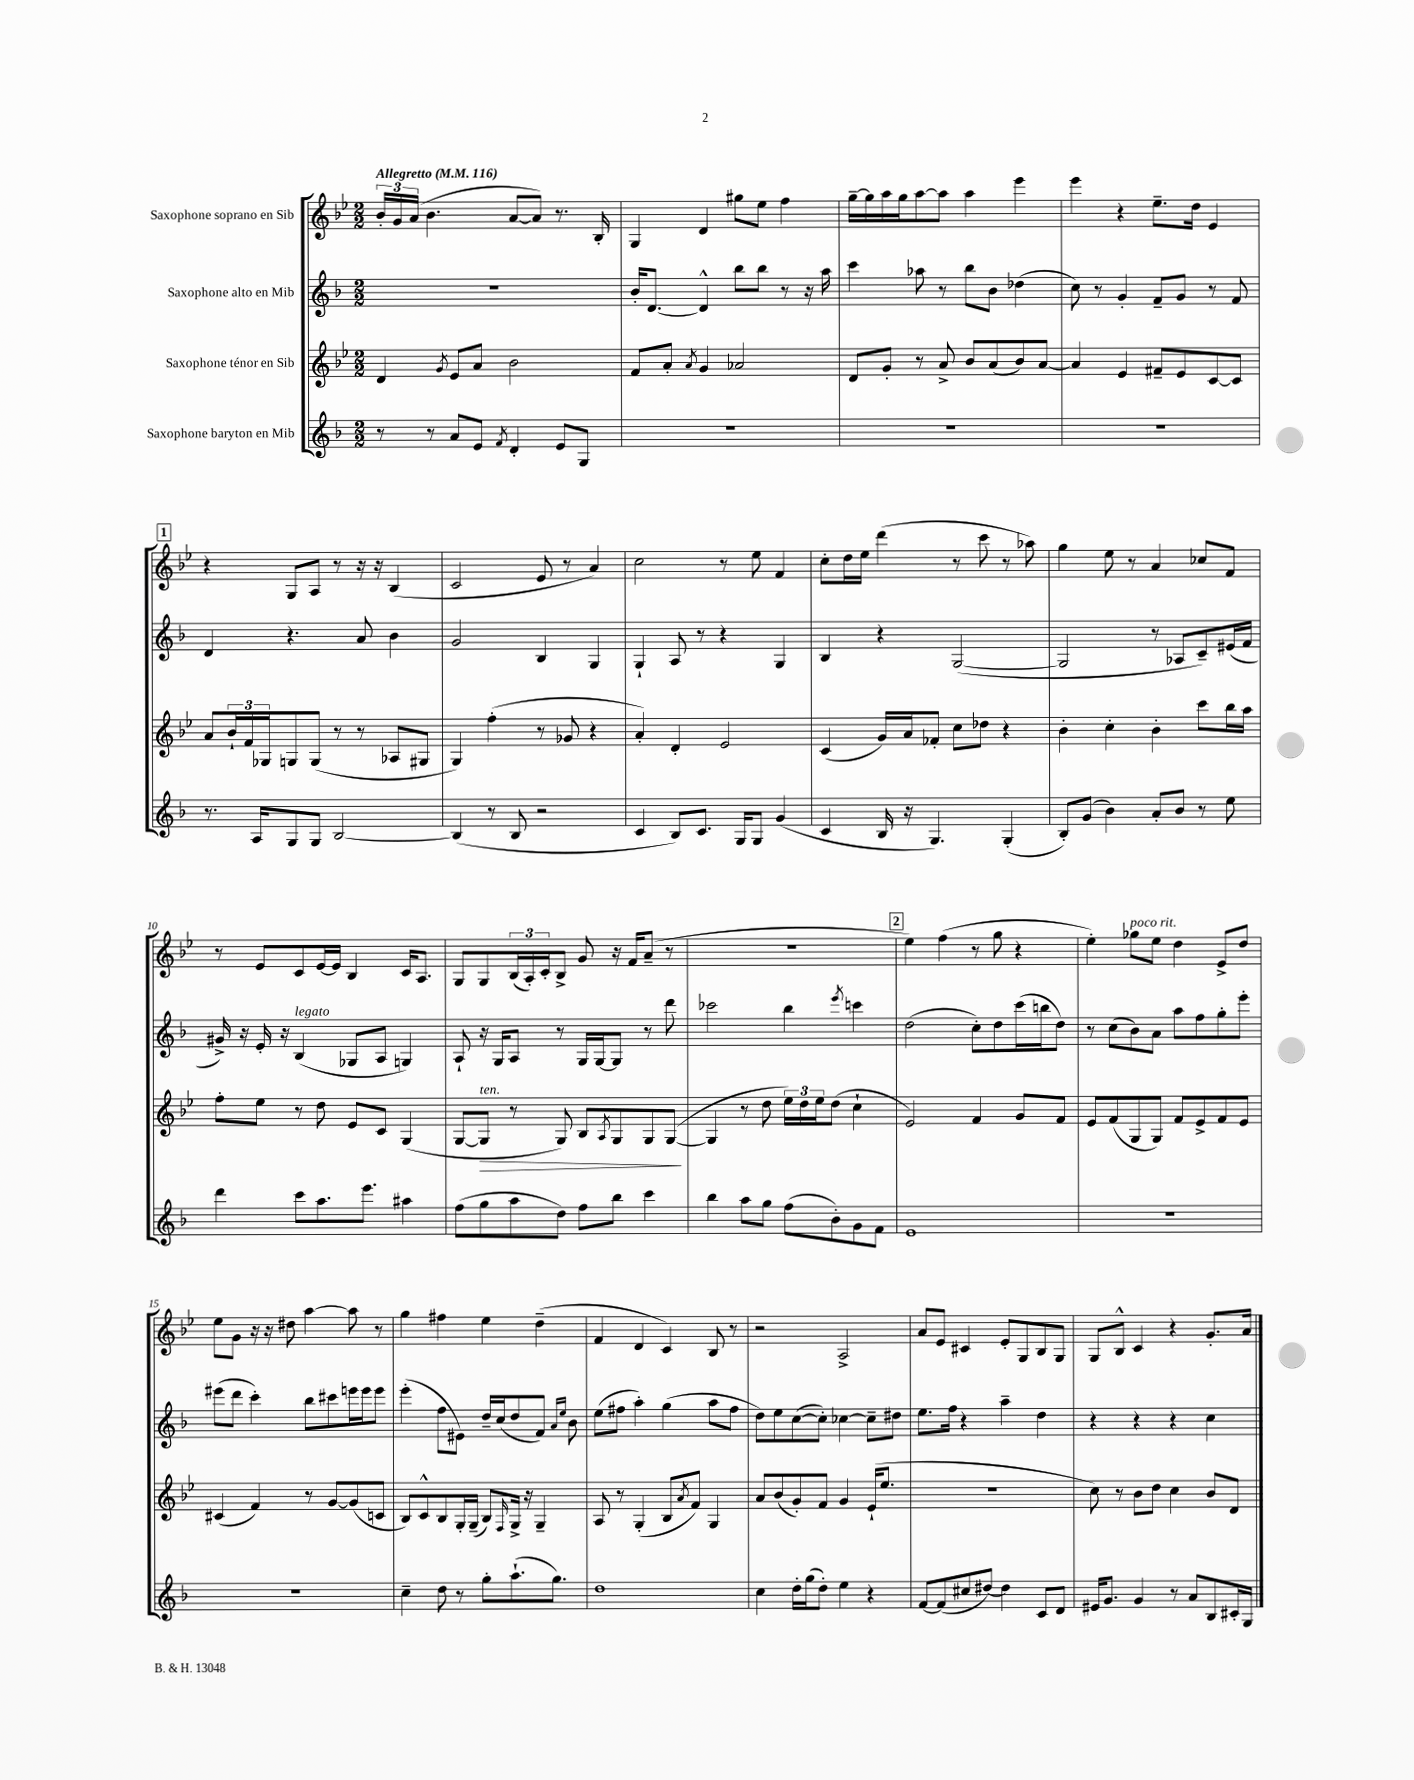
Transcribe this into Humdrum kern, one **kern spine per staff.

**kern	**kern	**dynam	**kern	**kern
*part4	*part3	*part3	*part2	*part1
*staff4	*staff3	*staff3	*staff2	*staff1
*I"Saxophone baryton en Mib	*I"Saxophone ténor en Sib	*	*I"Saxophone alto en Mib	*I"Saxophone soprano en Sib
*clefG2	*clefG2	*	*clefG2	*clefG2
*k[b-]	*k[b-e-]	*	*k[b-]	*k[b-e-]
*M2/2	*M2/2	*	*M2/2	*M2/2
*MM116	*MM116	*	*MM116	*MM116
=1	=1	=1	=1	=1
!	!	!	!	!LO:TX:a:B:t=Allegretto
8r	4d/	.	1r	24b-'/LL
.	.	.	.	24g/
.	.	.	.	(24a/JJ
8r	.	.	.	4.b-\
.	8qg/	.	.	.
8a/L	8e-/L	.	.	.
8e/J	8a/J	.	.	.
8qf/	.	.	.	.
4d'/	2b-\	.	.	[8a/L
.	.	.	.	8a/J])
8e/L	.	.	.	8.r
8G/J	.	.	.	.
.	.	.	.	16B-'/
=2	=2	=2	=2	=2
1r	8f/L	.	16b-'/KL	4G/
.	.	.	[8.d/J	.
.	8a'/J	.	.	.
.	8qa/	.	.	.
.	4g/	.	4d^^/]	4d/
.	2a-X/	.	8bb-\L	8gg#X\L
.	.	.	8bb-\J	8ee-\J
.	.	.	8r	4ff\
.	.	.	16r	.
.	.	.	16aa\	.
=3	=3	=3	=3	=3
1r	8d/L	.	4ccc\	[16gg~\LL
.	.	.	.	16gg\]
.	8g'/J	.	.	16aa\
.	.	.	.	16gg\J
.	8r	.	8aa-X\	[8aa\
.	8a^/	.	8r	8aa\J]
.	8b-/L	.	8bb-\L	4aa\
.	(8a/	.	8b-\J	.
.	8b-/)	.	(4dd-X\	4eee-\
.	[8a/J	.	.	.
=4	=4	=4	=4	=4
1r	4a/]	.	8cc\)	4eee-\
.	.	.	8r	.
.	4e-/	.	4g'/	4r
.	8f#X~/L	.	8f~/L	8.ee-~\L
.	8e-/	.	8g/J	.
.	.	.	.	16dd\Jk
.	[8c/	.	8r	4e-/
.	8c/J]	.	8f/	.
!!LO:LB:g=z
!!LO:REH:place=s1:t=1
=5	=5	=5	=5	=5
8.r	8a/L	.	4d/	4r
.	24b-`/L	.	.	.
.	24f/	.	.	.
16A/KL	.	.	.	.
.	24G-X/J	.	.	.
8G/	8Gn/	.	4.r	8G/L
8G/J	(8G/J	.	.	8A/J
[2B-/	8r	.	.	8r
.	8r	.	8a/	16r
.	.	.	.	16r
.	8A-X/L	.	4b-\	(4B-/
.	8G#X/J	.	.	.
=6	=6	=6	=6	=6
(4B-/]	4G/)	.	2g/	2c/
8r	(4ff'\	.	.	.
8B-/	.	.	.	.
2r	8r	.	4B-/	8e-/
.	8g-X/	.	.	8r
.	4r	.	4G/	4a/)
=7	=7	=7	=7	=7
4c/	4a'/)	.	4G`/	2cc\
8B-/L)	4d'/	.	8A/	.
8.c/J	.	.	8r	.
.	2e-/	.	4r	8r
16G/KL	.	.	.	.
8G/J	.	.	.	8ee-\
(4g/	.	.	4G/	4f/
=8	=8	=8	=8	=8
4c/	(4c/	.	4B-/	8cc'\L
.	.	.	.	16dd\L
.	.	.	.	16ee-\JJ
16B-/	16g/LL)	.	4r	(4ddd\
16r	16a/J	.	.	.
4.G/)	8f-X'/J	.	.	.
.	8cc\L	.	([2G/	8r
.	8dd-X\J	.	.	8ccc\
(4G'/	4r	.	.	8r
.	.	.	.	8aa-X\)
=9	=9	=9	=9	=9
8B-'/L)	4b-'\	.	2G/]	4gg\
(8g/J	.	.	.	.
4b-\)	4cc'\	.	.	8ee-\
.	.	.	.	8r
8a'/L	4b-'\	.	8r	4a/
8b-/J	.	.	8A-X/L	.
8r	8ccc\L	.	8c~/)	8cc-X/L
8ee\	16bb-\L	.	(16e#X/L	8f/J
.	16aa\JJ	.	16f/JJ	.
!!LO:LB:g=z
=10	=10	=10	=10	=10
4ddd\	8ff'\L	.	16g#X^/)	8r
.	.	.	16r	.
.	8ee-\J	.	16e'/	8e-/L
.	.	.	16r	.
!	!	!	!LO:TX:a:i:t=legato	!
8ccc\L	8r	.	(4B-/	8c/
8.aa\	8dd\	.	.	[16e-/L
.	.	.	.	16e-/JJ]
.	8e-/L	.	8G-X/L	4B-/
8.eee\J	.	.	.	.
.	8c/J	.	8A/J	.
4aa#X\	(4G/	.	4Gn/)	16c/KL
.	.	.	.	8.A/J
=11	=11	=11	=11	=11
(8ff\L	[8G/L	.	8A`/	8G/L
!	!LO:TX:a:i:t=ten.	!	!	!
!	!	!LO:HP:b	!	!
8gg\	8G/J]	>	16r	8G/
.	.	.	16G/KL	.
8aa\	8r	.	8A/J	(24B-/L
.	.	.	.	24A'/)
.	.	.	.	24c'/J
8dd\J)	8G/)	.	8r	8B-^/J
8ff\L	8B-/L	.	16G/LL	8g/
.	.	.	[16G/J	.
.	8qA/	.	.	.
8bb-\J	8G/	.	8G/J]	16r
.	.	.	.	16f/KL
4ccc\	8G/	.	8r	(8a~/J
.	([8G/J	.	8ddd\	8r
.	.	]	.	.
=12	=12	=12	=12	=12
4bb-\	4G/]	.	2ccc-X\	1r
8aa\L	8r	.	.	.
8gg\J	8dd\	.	.	.
(8ff\L	24ee-\LL)	.	4bb-\	.
.	24dd\	.	.	.
.	24ee-\J	.	.	.
8b-'\)	(8dd\J	.	.	.
.	.	.	8qeee/	.
8g\	4cc`\	.	4cccn\	.
8f\J	.	.	.	.
!!LO:REH:place=s1:t=2
=13	=13	=13	=13	=13
1e	2e-/)	.	(2dd\	4ee-\)
.	.	.	.	(4ff\
.	4f/	.	8cc'\L)	8r
.	.	.	8dd\	8gg\
.	8g/L	.	(16ccc\L	4r
.	.	.	16bbn\J	.
.	8f/J	.	8dd\J)	.
=14	=14	=14	=14	=14
1r	8e-/L	.	8r	4ee-'\)
.	(8f/	.	(8cc\L	.
!	!	!	!	!LO:TX:a:i:t=poco rit.
.	8G/	.	8b-\)	8gg-X\L
.	8G/J)	.	8a\J	8ee-\J
.	8f/L	.	8aa\L	4dd\
.	8e-^/	.	8ff\	.
.	8f/	.	8gg'\	8e-^/L
.	8e-/J	.	8eee'\J	8dd/J
!!LO:LB:g=z
=15	=15	=15	=15	=15
1r	(4c#X/	.	(8eee#X\L	8ee-\L
.	.	.	8ddd\J	8g\J
.	4f/)	.	4ccc'\)	16r
.	.	.	.	16r
.	.	.	.	8dd#X\
.	8r	.	8bb-\L	[4aa\
.	[8g/L	.	8ccc#X\	.
.	(8g/]	.	16eeen\L	8aa\]
.	.	.	16eee\J	.
.	8cn/J	.	8eee\J	8r
=16	=16	=16	=16	=16
4cc~\	8B-/L)	.	(4eee'\	4gg\
.	8c^^/	.	.	.
8dd\	8B-/	.	8ff\L	4ff#X\
8r	16G'/L	.	8e#X\J)	.
.	(16G~/JJ	.	.	.
8gg'\L	8B-/L)	.	16dd~/LL	4ee-\
.	.	.	(16cc/J	.
.	16qqF/	.	.	.
(8.aa`\	16G^/Jk	.	8dd/	.
.	16r	.	.	.
.	4G~/	.	8f/J)	(4dd~\
8.gg\J)	.	.	.	.
.	.	.	16qqa/LL	.
.	.	.	16qqee/JJ	.
.	.	.	8b-\	.
=17	=17	=17	=17	=17
1dd	8A/	.	(8ee\L	4f/
.	8r	.	8ff#X\J	.
.	(4G'/	.	4aa'\)	4d/
.	8B-/L	.	(4gg\	4c/)
.	8qa/	.	.	.
.	8f/J)	.	.	.
.	4G/	.	8aa\L	8B-/
.	.	.	8ff#\J	8r
=18	=18	=18	=18	=18
4cc\	8a/L	.	8dd\L)	2r
.	(8b-/	.	8ee\	.
16dd'\LL	8g'/)	.	([8cc\	.
(16gg\J	.	.	.	.
8dd'\J)	8f/J	.	8cc'\J])	.
4ee\	4g/	.	[4cc-X\	2A^/
4r	(16e-`/KL	.	8cc-~\L]	.
.	8.ee-/J	.	.	.
.	.	.	8dd#X\J	.
=19	=19	=19	=19	=19
[8f/L	1r	.	8.ee\L	8a/L
(8f/]	.	.	.	8e-/J
.	.	.	16ff\Jk	.
8cc#X/	.	.	4r	4c#X/
[8dd#X/J)	.	.	.	.
4dd#\]	.	.	4aa~\	8e-'/L
.	.	.	.	8G/
8c/L	.	.	4dd\	8B-/
8d/J	.	.	.	8G/J
=20	=20	=20	=20	=20
16e#X/KL	8cc\)	.	4r	8G/L
8.g/J	.	.	.	.
.	8r	.	.	8B-^^/J
4g/	8b-\L	.	4r	4c/
.	8dd\J	.	.	.
8r	4cc\	.	4r	4r
8a/L	.	.	.	.
8B-/	8b-/L	.	4cc\	8.g'/L
16c#X'/L	8d/J	.	.	.
16G/JJ	.	.	.	16a/Jk
==	==	==	==	==
*-	*-	*-	*-	*-
